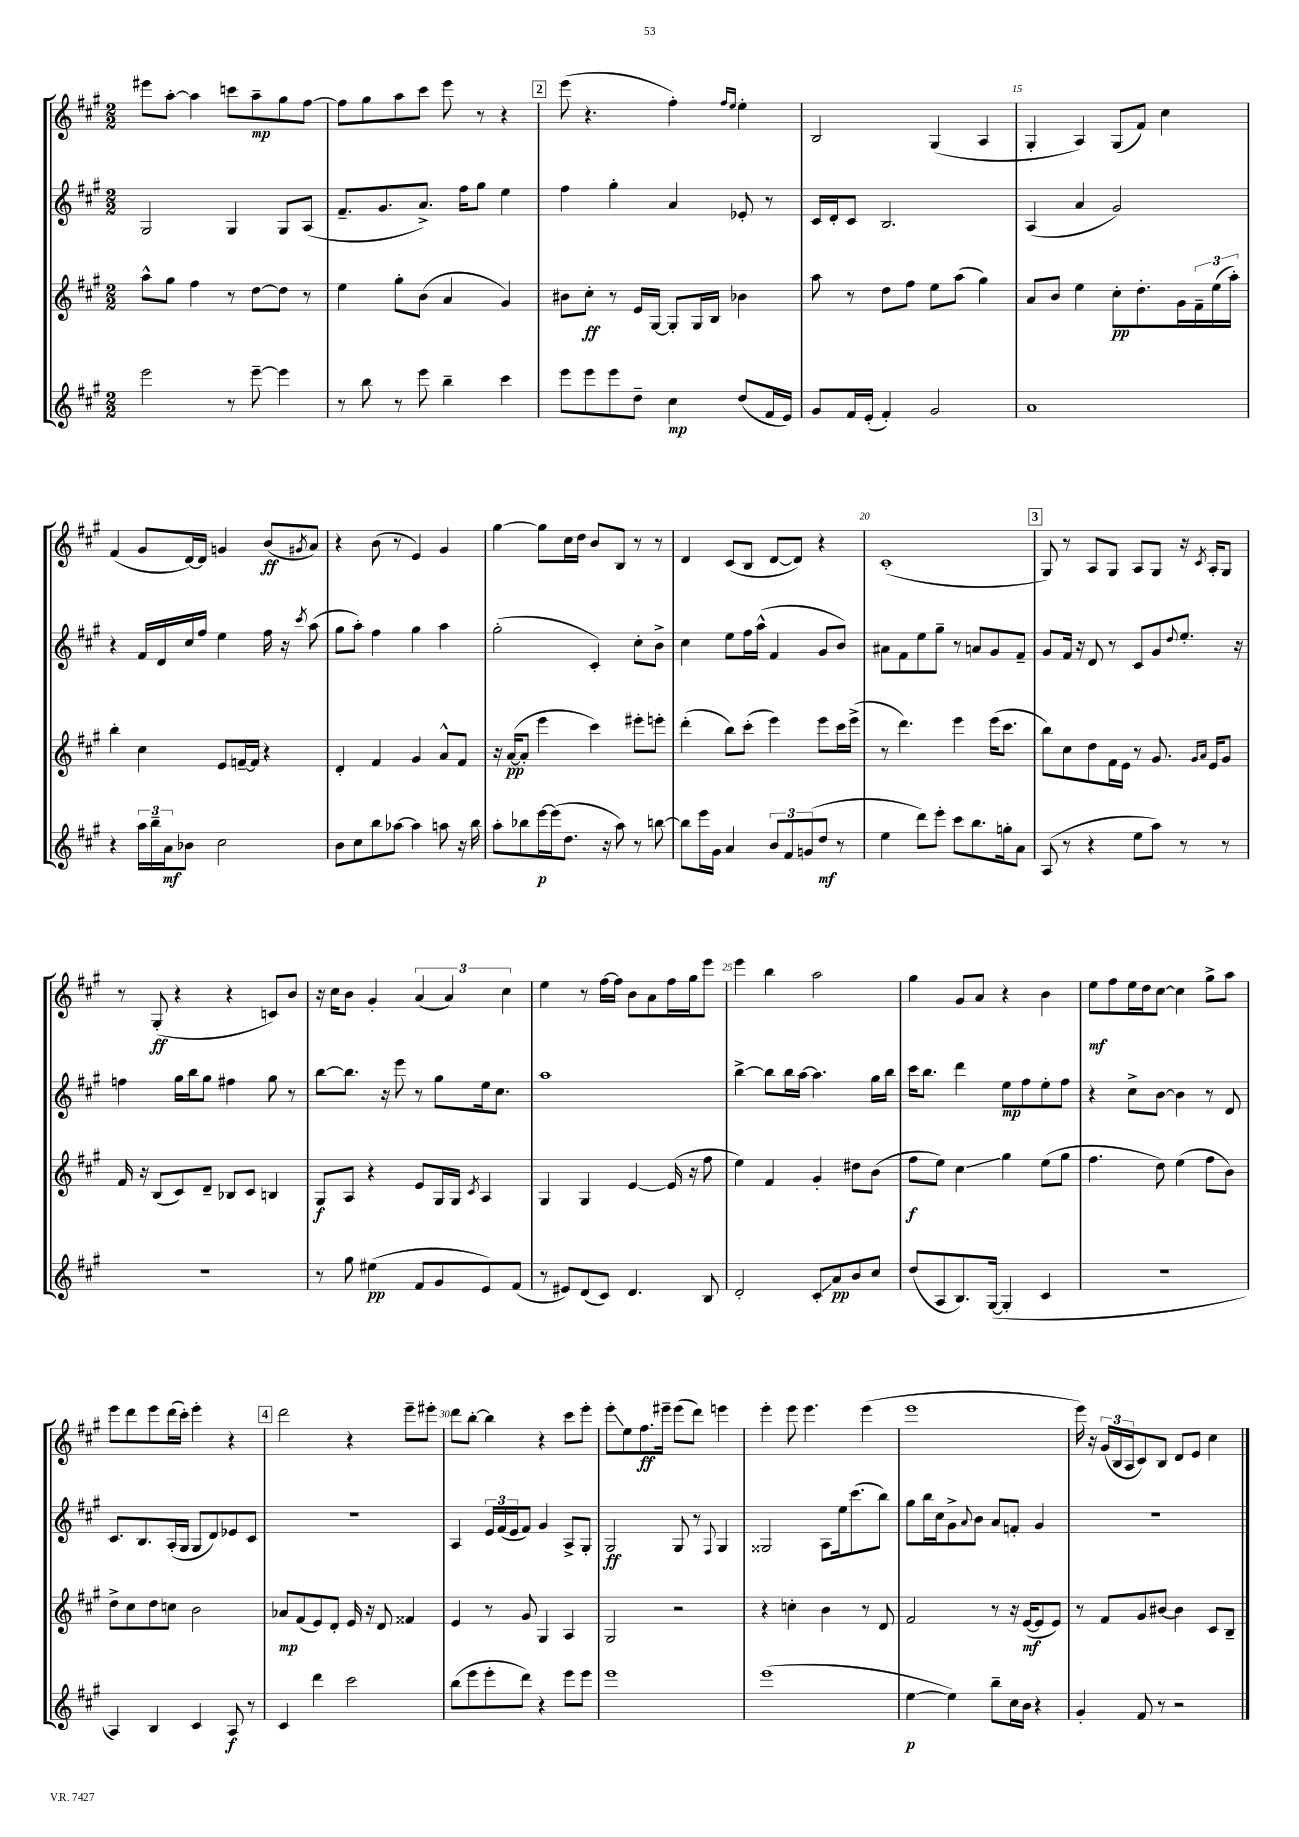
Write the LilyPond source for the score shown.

<<
\new StaffGroup <<
\new Staff = "s0" {
    \clef treble \key a \major \numericTimeSignature \time 2/2
    eis'''8 a''8~-. a''4 c'''8 a''8--\mp gis''8 fis''8~ |
    fis''8 gis''8 a''8 cis'''8 e'''8 r8 r4 |
    \mark \markup { \box "2" } e'''8( r4. fis''4-.) \grace { fis''16 e''16 } e''4-. |
    b2 gis4( a4 |
    gis4-. a4) gis8( fis'8) cis''4 |
    fis'4( gis'8 d'16~) d'16 g'4 b'8\ff( \acciaccatura { gis'8 } a'8) |
    r4 b'8( r8 e'4) gis'4 |
    gis''4~ gis''8 cis''16 d''16 b'8 b8 r8 r8 |
    d'4 cis'8( b8 d'8~ d'8) r4 |
    cis'1-.( |
    \mark \markup { \box "3" } gis8) r8 a8 gis8 a8 gis8 r16 \acciaccatura { cis'8 } a16-. gis8 |
    r8 gis8-.\ff( r4 r4 c'8) b'8 |
    r16 cis''16 b'8 gis'4-. \tuplet 3/2 { a'4( a'4) cis''4 } |
    e''4 r8 fis''16~ fis''16 b'8 a'8 fis''16 gis''16 e'''8 |
    e'''4 b''4 a''2 |
    gis''4 gis'8 a'8 r4 b'4 |
    e''8\mf fis''8 e''16 d''16 cis''8~ cis''4 gis''8-> a''8 |
    e'''8 d'''8 e'''8 d'''16( cis'''16-.) e'''4-. r4 |
    \mark \markup { \box "4" } d'''2 r4 e'''8-- eis'''8-. |
    d'''8 b''8~-. b''4 r4 cis'''8 e'''8-. |
    e'''8-.\glissando e''8 fis''8.\ff eis'''16-- eis'''8( d'''8) e'''4 |
    e'''4-. e'''8 e'''4. e'''4( |
    e'''1 |
    e'''16) r16 \tuplet 3/2 { gis'16( b16 a16 } cis'8) b8 d'8 e'8 cis''4 \bar "|." |
}
\new Staff = "s1" {
    \clef treble \key a \major \numericTimeSignature \time 2/2
    gis2 gis4 gis8 a8( |
    fis'8.-- gis'8. a'8.->) fis''16 gis''8 e''4 |
    \mark \markup { \box "2" } fis''4 gis''4-. a'4 ees'8-. r8 |
    cis'16 d'16-. cis'8 b2. |
    a4( a'4 gis'2) |
    r4 fis'16 d'16 cis''16 fis''16 e''4 fis''16 r16 \acciaccatura { cis'''8 } a''8( |
    gis''8 a''8-.) fis''4 gis''4 a''4 |
    gis''2-.( cis'4-.) cis''8-. b'8-> |
    cis''4 e''8 fis''16 a''16-^( fis'4 gis'8 b'8) |
    ais'8 fis'8 e''8 gis''8-- r8 a'8 gis'8 fis'8-- |
    \mark \markup { \box "3" } gis'8 fis'16 r16 d'8 r8 cis'8 gis'8 \appoggiatura { d''8 } e''8.-. r16 |
    f''4 gis''16 b''16 gis''8 fis''4 gis''8 r8 |
    b''8~ b''8. r16 e'''8 r8 gis''8 e''16 cis''8. |
    a''1 |
    b''4~-> b''8 b''16 a''16~ a''4. gis''16 b''16 |
    cis'''16 b''8. d'''4 e''8\mp fis''8 e''8-. fis''8 |
    r4 cis''8-> b'8~ b'4 r8 d'8 |
    cis'8. b8. a16-.( gis16 gis8 d'8) ees'8 cis'8 |
    \mark \markup { \box "4" } R1 |
    a4 \tuplet 3/2 { e'16 fis'16( e'16 } fis'8) gis'4 a8-> gis8-. |
    gis2\ff gis8 r8 \appoggiatura { fis8 } gis4 |
    gisis2 a8 e''16 cis'''8.( b''8) |
    gis''8 b''16 cis''16 gis'8-> \appoggiatura { a'8 } b'8 a'8 f'8-. gis'4 |
    r1 \bar "|." |
}
\new Staff = "s2" {
    \clef treble \key a \major \numericTimeSignature \time 2/2
    a''8-^ gis''8 fis''4 r8 d''8~ d''8 r8 |
    e''4 gis''8-. b'8( a'4 gis'4) |
    \mark \markup { \box "2" } bis'8 cis''8-.\ff r8 e'16 gis16~ gis8-. gis16 b16 bes'4 |
    a''8 r8 d''8 fis''8 e''8 a''8( gis''4) |
    a'8 b'8 e''4 cis''8-.\pp d''8.-. gis'16 \tuplet 3/2 { fis'16-- e''16( a''16-.) } |
    b''4-. cis''4 e'8 f'16~-- f'16 r4 |
    d'4-. fis'4 gis'4 a'8-^ fis'8 |
    r16 a'16~\pp( a'8-. e'''4 cis'''4) eis'''8-. e'''8-. |
    d'''4-.( b''8) cis'''8-.( e'''4) e'''8 cis'''16 e'''16->( |
    r8 d'''4.) e'''4 e'''16( cis'''8. |
    \mark \markup { \box "3" } b''8) cis''8 d''8 fis'16 e'16 r8 gis'8. \grace { gis'16 a'16 } e'16 gis'8 |
    fis'16 r16 b8( cis'8) d'8-- bes8 cis'8 b4 |
    gis8\f a8 r4 e'8 gis16 gis16 \acciaccatura { cis'8 } a4 |
    gis4 gis4 e'4~ e'16( r16 fis''8 |
    e''4) fis'4 gis'4-. dis''8 b'8( |
    fis''8\f e''8) cis''4\glissando gis''4 e''8( gis''8 |
    fis''4. d''8) e''4( fis''8 b'8) |
    d''8-> cis''8 d''8 c''8 b'2 |
    \mark \markup { \box "4" } aes'8\mp fis'8( e'8) d'8-. e'16 r16 d'8 fisis'4 |
    e'4 r8 gis'8 gis4 a4 |
    gis2 r2 |
    r4 c''4-. b'4 r8 d'8 |
    fis'2 r8 r16 e'16~\mf( e'8 e'8) |
    r8 fis'8 gis'8 bis'8~ bis'4 cis'8 b8-- \bar "|." |
}
\new Staff = "s3" {
    \clef treble \key a \major \numericTimeSignature \time 2/2
    e'''2 r8 e'''8~-- e'''4 |
    r8 b''8 r8 e'''8 b''4-- cis'''4 |
    \mark \markup { \box "2" } e'''8 e'''8 e'''8 d''8-- cis''4\mp d''8( fis'16 e'16) |
    gis'8 fis'16 e'16-.( fis'4-.) gis'2 |
    a'1 |
    r4 \tuplet 3/2 { a''16 b''16-- a'16\mf } bes'8 cis''2 |
    b'8 cis''8 b''8 aes''8~ aes''4 a''8 r16 b''16 |
    a''8-. bes''8 e'''16~\p e'''16( d''8. r16 a''8) r8 b''8~ |
    b''8 e'''16 gis'16 a'4 \tuplet 3/2 { b'8 fis'8 g'8( } d''8\mf r8 |
    e''4 d'''8) e'''8-. cis'''8 b''8. g''16-. a'8 |
    \mark \markup { \box "3" } a8( r8 r4 e''8 a''8) r8 r8 |
    R1 |
    r8 gis''8 eis''4\pp( fis'8 gis'8 e'8) fis'8( |
    r8 eis'8) d'8( cis'8) d'4. b8 |
    d'2-. cis'8-.\glissando a'8\pp b'8 cis''8 |
    d''8( a8 b8.) gis16~( gis4-. cis'4 |
    R1 |
    a4) b4 cis'4 a8\f r8 |
    \mark \markup { \box "4" } cis'4 d'''4 cis'''2 |
    b''8( e'''8 e'''8-. d'''8) r4 e'''8 e'''8 |
    e'''1 |
    e'''1( |
    e''4~\p e''4) b''8-- cis''16 b'16 r4 |
    gis'4-. fis'8 r8 r2 \bar "|." |
}
>>
>>
\layout { \context { \Score currentBarNumber = #11 \override BarNumber.break-visibility = ##(#f #t #t) barNumberVisibility = #(every-nth-bar-number-visible 5) } }
